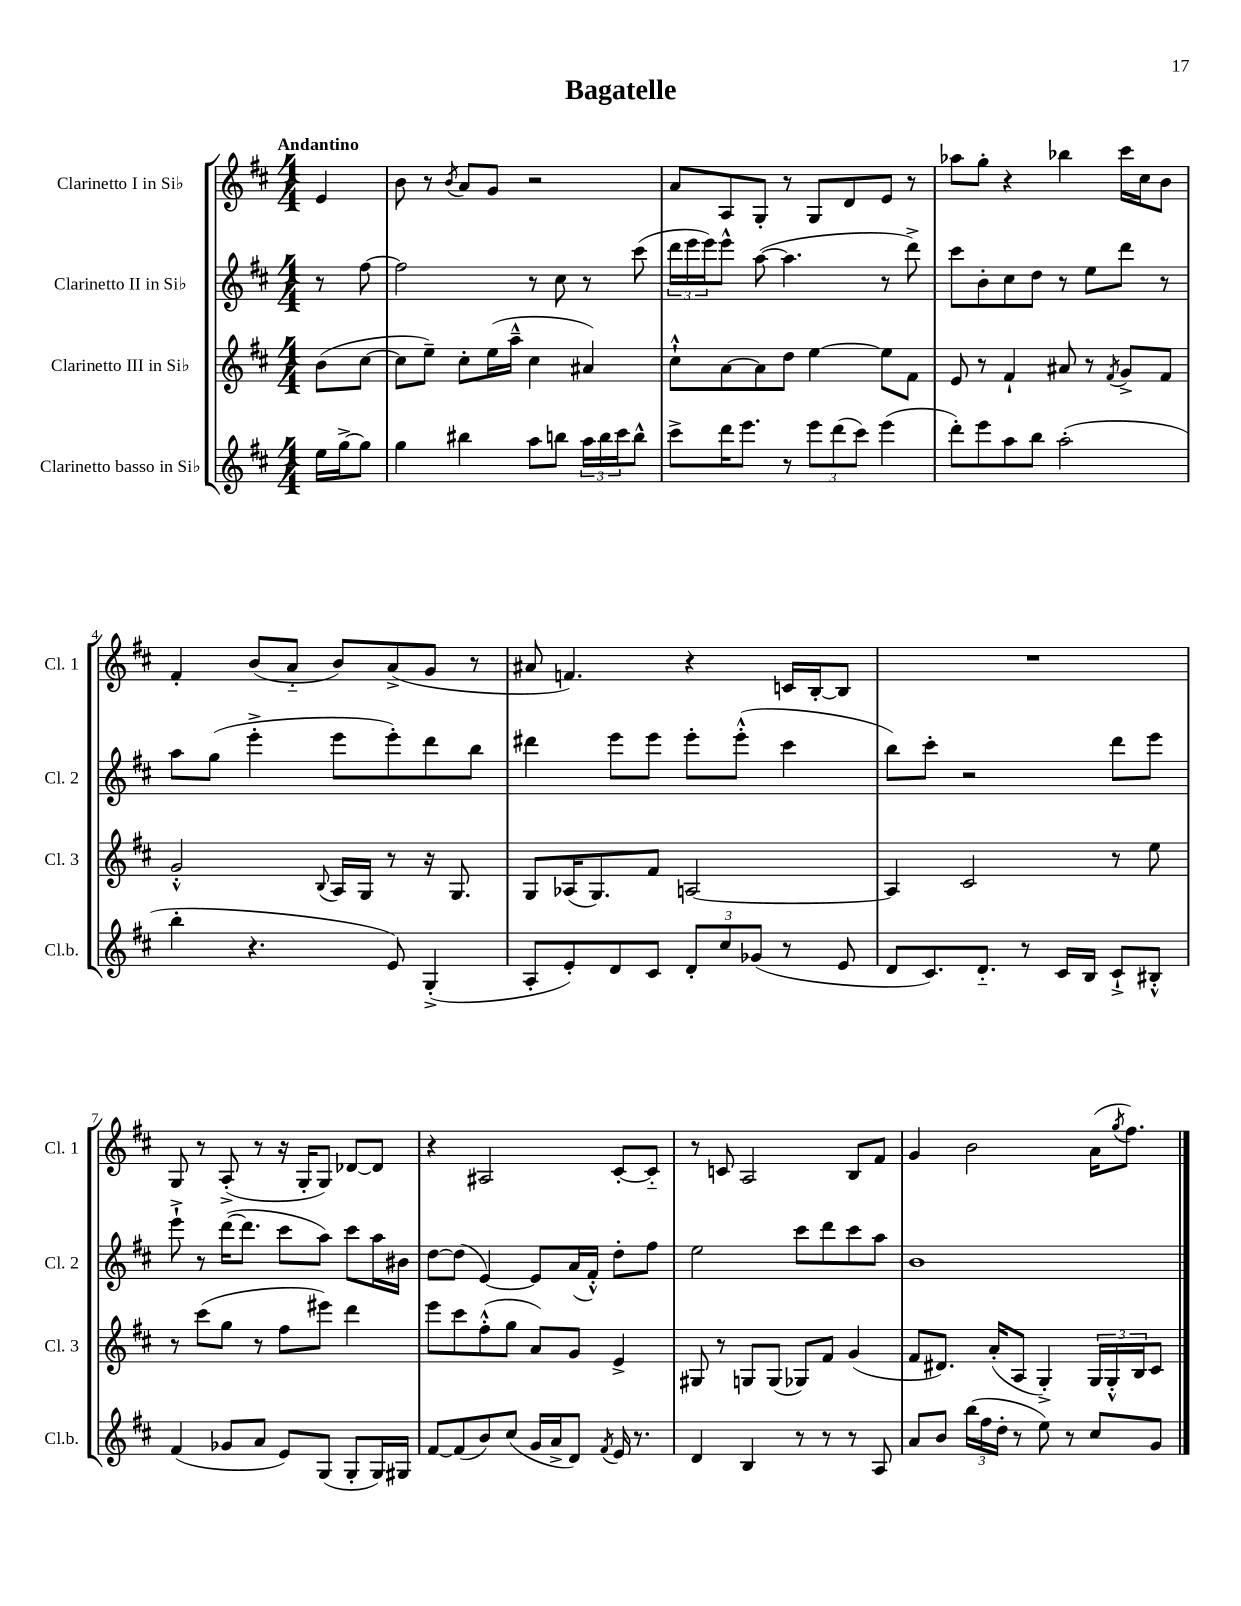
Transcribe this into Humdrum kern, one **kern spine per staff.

**kern	**kern	**kern	**kern
*staff4	*staff3	*staff2	*staff1
*clefG2	*clefG2	*clefG2	*clefG2
*k[f#c#]	*k[f#c#]	*k[f#c#]	*k[f#c#]
*M4/4	*M4/4	*M4/4	*M4/4
16ee\LL	(8b\L	8r	4e/
[16gg^\J	.	.	.
8gg\]J	[8cc#\J	[8ff#\	.
=	=	=	=
4gg\	8cc#\]L	2ff#\]	8b\
.	8ee~\J)	.	8r
.	.	.	8qb/
4bb#\	8cc#'\L	.	8a/L
.	(16ee\L	.	8g/J
.	16aa~^^\JJ	.	.
8aa\L	4cc#\	8r	2r
8bb\J	.	8cc#\	.
24aa\LL	4a#/)	8r	.
24bb\	.	.	.
24ccc#\J	.	.	.
8bb^^\J	.	(8ccc#\	.
=	=	=	=
8ccc#^\L	8cc#`^^\L	24ddd\LL	8a/L
.	.	24eee\	.
.	.	24eee\J)	.
16ddd\K	[8a\	8eee^^\J	8A/
8.eee\J	.	.	.
.	8a\]	([8aa\	8G'/J
8r	8dd\J	4.aa\]	8r
12eee\L	[4ee\	.	8G/L
(12ddd\	.	.	.
.	.	.	8d/
12ccc#\J)	.	.	.
(4eee\	8ee\]L	8r	8e/J
.	8f#\J	8ddd^\)	8r
=	=	=	=
8ddd'\L)	8e/	8ccc#\L	8aa-\L
8eee\	8r	8b'\	8gg'\J
8aa\	4f#`/	8cc#\	4r
8bb\J	.	8dd\J	.
(2aa'\	8a#/	8r	4bb-\
.	8r	8ee\L	.
.	8qf#/	.	.
.	8g^/L	8ddd\J	16ccc#\LL
.	.	.	16cc#\J
.	8f#/J	8r	8b\J
=	=	=	=
4bb'\	2g'^^/	8aa\L	4f#'/
.	.	(8gg\J	.
4.r	.	4eee'^\	(8b/L
.	.	.	8a'~/J
.	8qqB/	.	.
.	16A/LL	8eee\L	8b/L)
.	16G/JJ	.	.
8e/)	8r	8eee'\)	(8a^/
(4G'^/	16r	8ddd\	8g/J
.	8.G/	.	.
.	.	8bb\J	8r
=	=	=	=
8A'/L	8G/L	4ddd#\	8a#/
8e'/)	(16A-/K	.	4.f/)
.	8.G/)	.	.
8d/	.	8eee\L	.
8c#/J	8f#/J	8eee\J	.
12d'/L	[2A/	8eee'\L	4r
12cc#/	.	.	.
.	.	(8eee'^^\J	.
(12g-/J	.	.	.
8r	.	4ccc#\	16c/LL
.	.	.	[16B'/J
8e/	.	.	8B/]J
=	=	=	=
8d/L	4A/]	8bb\L)	1r
8.c#/)	.	8ccc#'\J	.
.	2c#/	2r	.
8.d'~/J	.	.	.
8r	.	.	.
16c#/LL	.	.	.
16B/JJ	.	.	.
8c#`^/L	8r	8ddd\L	.
8B#'^^/J	8ee\	8eee\J	.
=	=	=	=
(4f#/	8r	8eee`^\	8G/
.	(8ccc#\L	8r	8r
8g-/L	8gg\J	([16ddd\LK	(8A'^/
.	.	8.ddd\]J	.
8a/J	8r	.	8r
8e/L)	8ff#\L	8ccc#\L	16r
.	.	.	16G'/LK
(8G/J	8eee#\J)	8aa\J)	8G/J)
8G'/L	4ddd\	8ccc#\L	[8d-/L
16G/L)	.	16aa\L	8d-/]J
16G#/JJ	.	16b#\JJ	.
=	=	=	=
[8f#/L	8eee\L	[8dd\L	4r
(8f#/]	8ccc#\	(8dd\]J	.
8b/)	(8ff#'^^\	[4e/)	2A#/
(8cc#/J	8gg\J	.	.
16g/LL	8a/L)	8e/]L	.
16a^/J	.	.	.
8d/J)	8g/J	(16a/L	.
.	.	16f#'^^/JJ)	.
8qf#/	.	.	.
16e/	4e^/	8dd'\L	[8c#'/L
8.r	.	.	.
.	.	8ff#\J	8c#'~/]J
=	=	=	=
4d/	8G#/	2ee\	8r
.	8r	.	8c/
4B/	8G/L	.	2A/
.	(8G/J	.	.
8r	8G-/L)	8ccc#\L	.
8r	8f#/J	8ddd\	.
8r	(4g/	8ccc#\	8B/L
8A/	.	8aa\J	8f#/J
=	=	=	=
8a/L	8f#/L	1b	4g/
8b/J	8.d#/J)	.	.
(24bb\LL	.	.	2b\
24ff#\	.	.	.
.	(16a'/LK	.	.
24dd'\JJ	.	.	.
8r	8A/J	.	.
8ee\)	4G'^/)	.	.
8r	.	.	.
8cc#/L	24G/LL	.	(16a\LK
.	24G'^^/	.	.
.	.	.	8qgg/
.	.	.	8.ff#\J)
.	24B/J	.	.
8g/J	8c#/J	.	.
==	==	==	==
*-	*-	*-	*-
